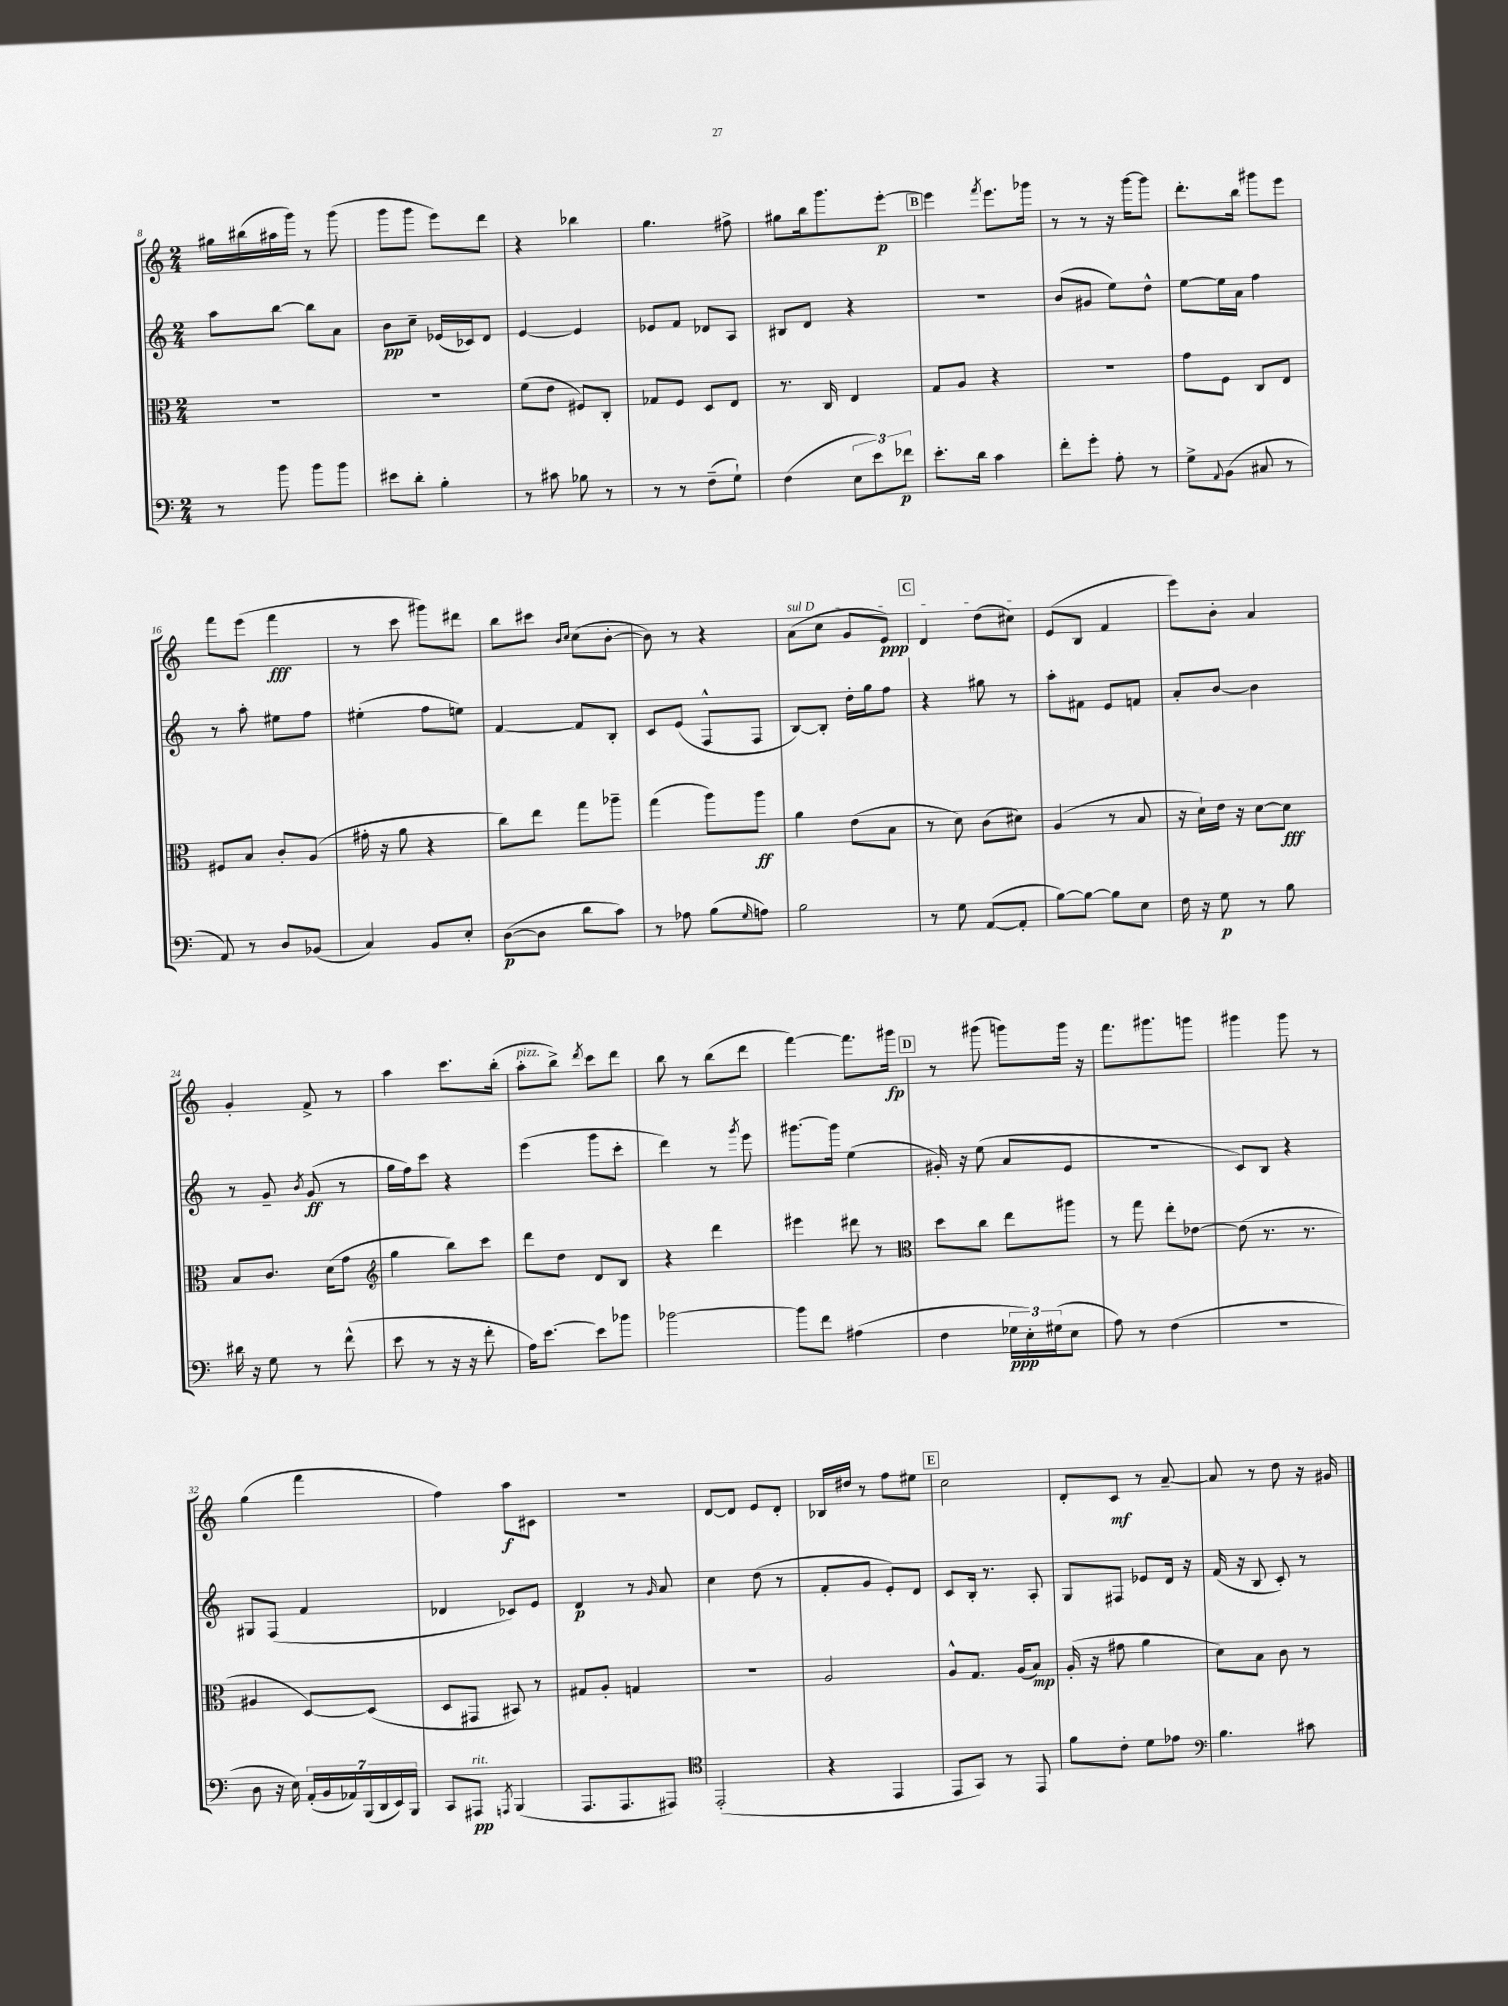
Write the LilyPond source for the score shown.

<<
\new StaffGroup <<
\new Staff = "s0" {
    \clef treble \key c \major \numericTimeSignature \time 2/4
    gis''16 bis''16( ais''16 g'''16) r8 g'''8( |
    g'''8 g'''8 e'''8) d'''8 |
    r4 bes''4 |
    g''4. fis''8-> |
    gis''8 b''16 g'''8. e'''8~-.\p |
    \mark \markup { \box "B" } e'''4 \acciaccatura { f'''8 } e'''8. ges'''16 |
    r8 r8 r16 g'''16~ g'''8 |
    d'''8.-. b''16 gis'''8 e'''8 |
    f'''8 e'''8( f'''4\fff |
    r8 c'''8 gis'''8) dis'''8 |
    b''8 cis'''8 \grace { b'16 c''16 } c''8( b'8~-. |
    b'8) r8 r4 |
    \once \override TextSpanner.bound-details.left.text = \markup { \italic "sul D" } a'8\startTextSpan( c''8 g'8 e'8\ppp) |
    \mark \markup { \box "C" } d'4 d''8( cis''8\stopTextSpan) |
    e'8( b8 f'4 |
    e'''8) b'8-. a'4 |
    g'4-. f'8-> r8 |
    a''4 c'''8. b''16-.( |
    a''8-.^\markup { \italic "pizz." } b''8->) \acciaccatura { d'''8 } c'''8 d'''8 |
    b''8 r8 b''8( d'''8 |
    f'''4~) f'''8. gis'''16\fp |
    \mark \markup { \box "D" } r8 gis'''8( g'''8) g'''16 r16 |
    f'''8. gis'''8. g'''8 |
    gis'''4 gis'''8 r8 |
    g''4( f'''4 |
    f''4) a''8\f cis'8 |
    R2 |
    d'8~ d'8 e'8 d'8-. |
    bes16 dis''16 r8 f''8 eis''8 |
    \mark \markup { \box "E" } c''2 |
    d'8-. c'8\mf r8 a'8~-- |
    a'8 r8 d''8 r16 gis'16 \bar "|." |
}
\new Staff = "s1" {
    \clef treble \key c \major \numericTimeSignature \time 2/4
    a''8 b''8~ b''8 a'8 |
    b'8\pp c''8-- ees'16( ces'16) d'8 |
    e'4~ e'4 |
    ees'8 f'8 des'8 a8 |
    bis8 d'8 r4 |
    \mark \markup { \box "B" } R2 |
    b'8( gis'8 e''8) d''8-^ |
    e''8~ e''16 a'16 f''4 |
    r8 a''8-. eis''8 f''8 |
    eis''4-.( f''8 e''8) |
    f'4~ f'8 b8-. |
    c'8 e'8( f8-^ f8 |
    b8~) b8-. d''16-. g''16 f''8 |
    \mark \markup { \box "C" } r4 gis''8 r8 |
    a''8-. fis'8 e'8 f'8 |
    a'8-. b'8~ b'4 |
    r8 g'8-- \acciaccatura { b'8 } g'8\ff( r8 |
    g''16 f''16) c'''8 r4 |
    e'''4( g'''8 c'''8-. |
    d'''4) r8 \acciaccatura { g'''8 } e'''8 |
    gis'''8.~ gis'''16 e''4( |
    \mark \markup { \box "D" } gis'16-.) r16 e''8( a'8 e'8 |
    r2 |
    c'8) b8 r4 |
    gis8 f8( f'4 |
    des'4 ces'8) e'8 |
    d'4\p r8 \grace { g'16 } a'8 |
    c''4 d''8( r8 |
    f'8-. g'8 e'8-.) d'8 |
    \mark \markup { \box "E" } c'8 b16-. r8. a8-. |
    g8 fis8 ees'8 d'16 r16 |
    f'16( r16 b8 c'8-.) r8 \bar "|." |
}
\new Staff = "s2" {
    \clef alto \key c \major \numericTimeSignature \time 2/4
    R2 |
    R2 |
    f'8( e'8 fis8) c8-. |
    ges8 f8 d8 e8 |
    r8. c16 e4 |
    \mark \markup { \box "B" } g8 a8 r4 |
    R2 |
    g'8 f8 c8 e8 |
    fis8 b8 c'8-. a8( |
    gis'16-. r16 a'8 r4 |
    c''8) e''8 g''8 aes''8-- |
    g''4( a''8) a''8\ff |
    a'4 e'8( b8 |
    \mark \markup { \box "C" } r8 d'8) c'8( dis'8) |
    a4( r8 b8 |
    r16 d'16-!) e'16 r16 d'8~ d'8\fff |
    b8 c'8. d'16( g'8 |
    \clef treble g''4 b''8) c'''8 |
    d'''8 d''8 d'8 b8 |
    r4 d'''4 |
    eis'''4 dis'''8 r8 |
    \mark \markup { \box "D" } \clef alto d''8 c''8 e''8 ais''8 |
    r8 g''8 e''8-. ees'8~ |
    ees'8( r8. r8. |
    ais4 d8~) d8( |
    d8 gis,8 bis,8) r8 |
    gis8 a8-. g4 |
    r2 |
    a2 |
    \mark \markup { \box "E" } a8-^ g8. a16( b8\mp) |
    a16-.( r16 gis'8 a'4 |
    d'8) b8 c'8 r8 \bar "|." |
}
\new Staff = "s3" {
    \clef bass \key c \major \numericTimeSignature \time 2/4
    r8 b'8 b'8 b'8 |
    eis'8 d'8-. b4-. |
    r8 cis'8 bes8 r8 |
    r8 r8 f8--( g8-!) |
    f4( \tuplet 3/2 { e8 e'8) fes'8\p } |
    \mark \markup { \box "B" } e'8.-. d'16 c'4 |
    f'8-. g'8-. a8-. r8 |
    g8-> \appoggiatura { a,8 } b,8( cis8 r8 |
    a,8) r8 d8 bes,8( |
    c4) b,8 e8-. |
    d8~\p( d8 d'8 c'8) |
    r8 aes8 b8( \grace { g16 } a8) |
    b2 |
    \mark \markup { \box "C" } r8 g8 a,8~( a,8-. |
    b8~) b8~ b8 e8 |
    f16 r16 g8\p r8 b8 |
    dis'16 r16 g8 r8 f'8-^( |
    e'8 r8 r16 r16 f'8-. |
    a16) e'8.~ e'8 bes'8 |
    bes'2~ |
    bes'8 f'8 ais4( |
    \mark \markup { \box "D" } f4 \tuplet 3/2 { ges16\ppp e16-.) gis16( } e8 |
    a8) r8 f4( |
    R2 |
    d8 r16 e16) \tuplet 7/4 { a,16-.( b,16 aes,16) b,,16( d,16 e,16) b,,16 } |
    c,8 ais,,8\pp^\markup { \italic "rit." } \acciaccatura { a,,8 } b,,4( |
    a,,8. a,,8. ais,,8) |
    \clef tenor e,2-.( |
    r4 e,4 |
    \mark \markup { \box "E" } e,8 g,8) r8 e,8 |
    f'8 c'8-. d'8 ees'8 |
    \clef bass b4. cis'8 \bar "|." |
}
>>
>>
\layout { \context { \Score currentBarNumber = #8 } }
